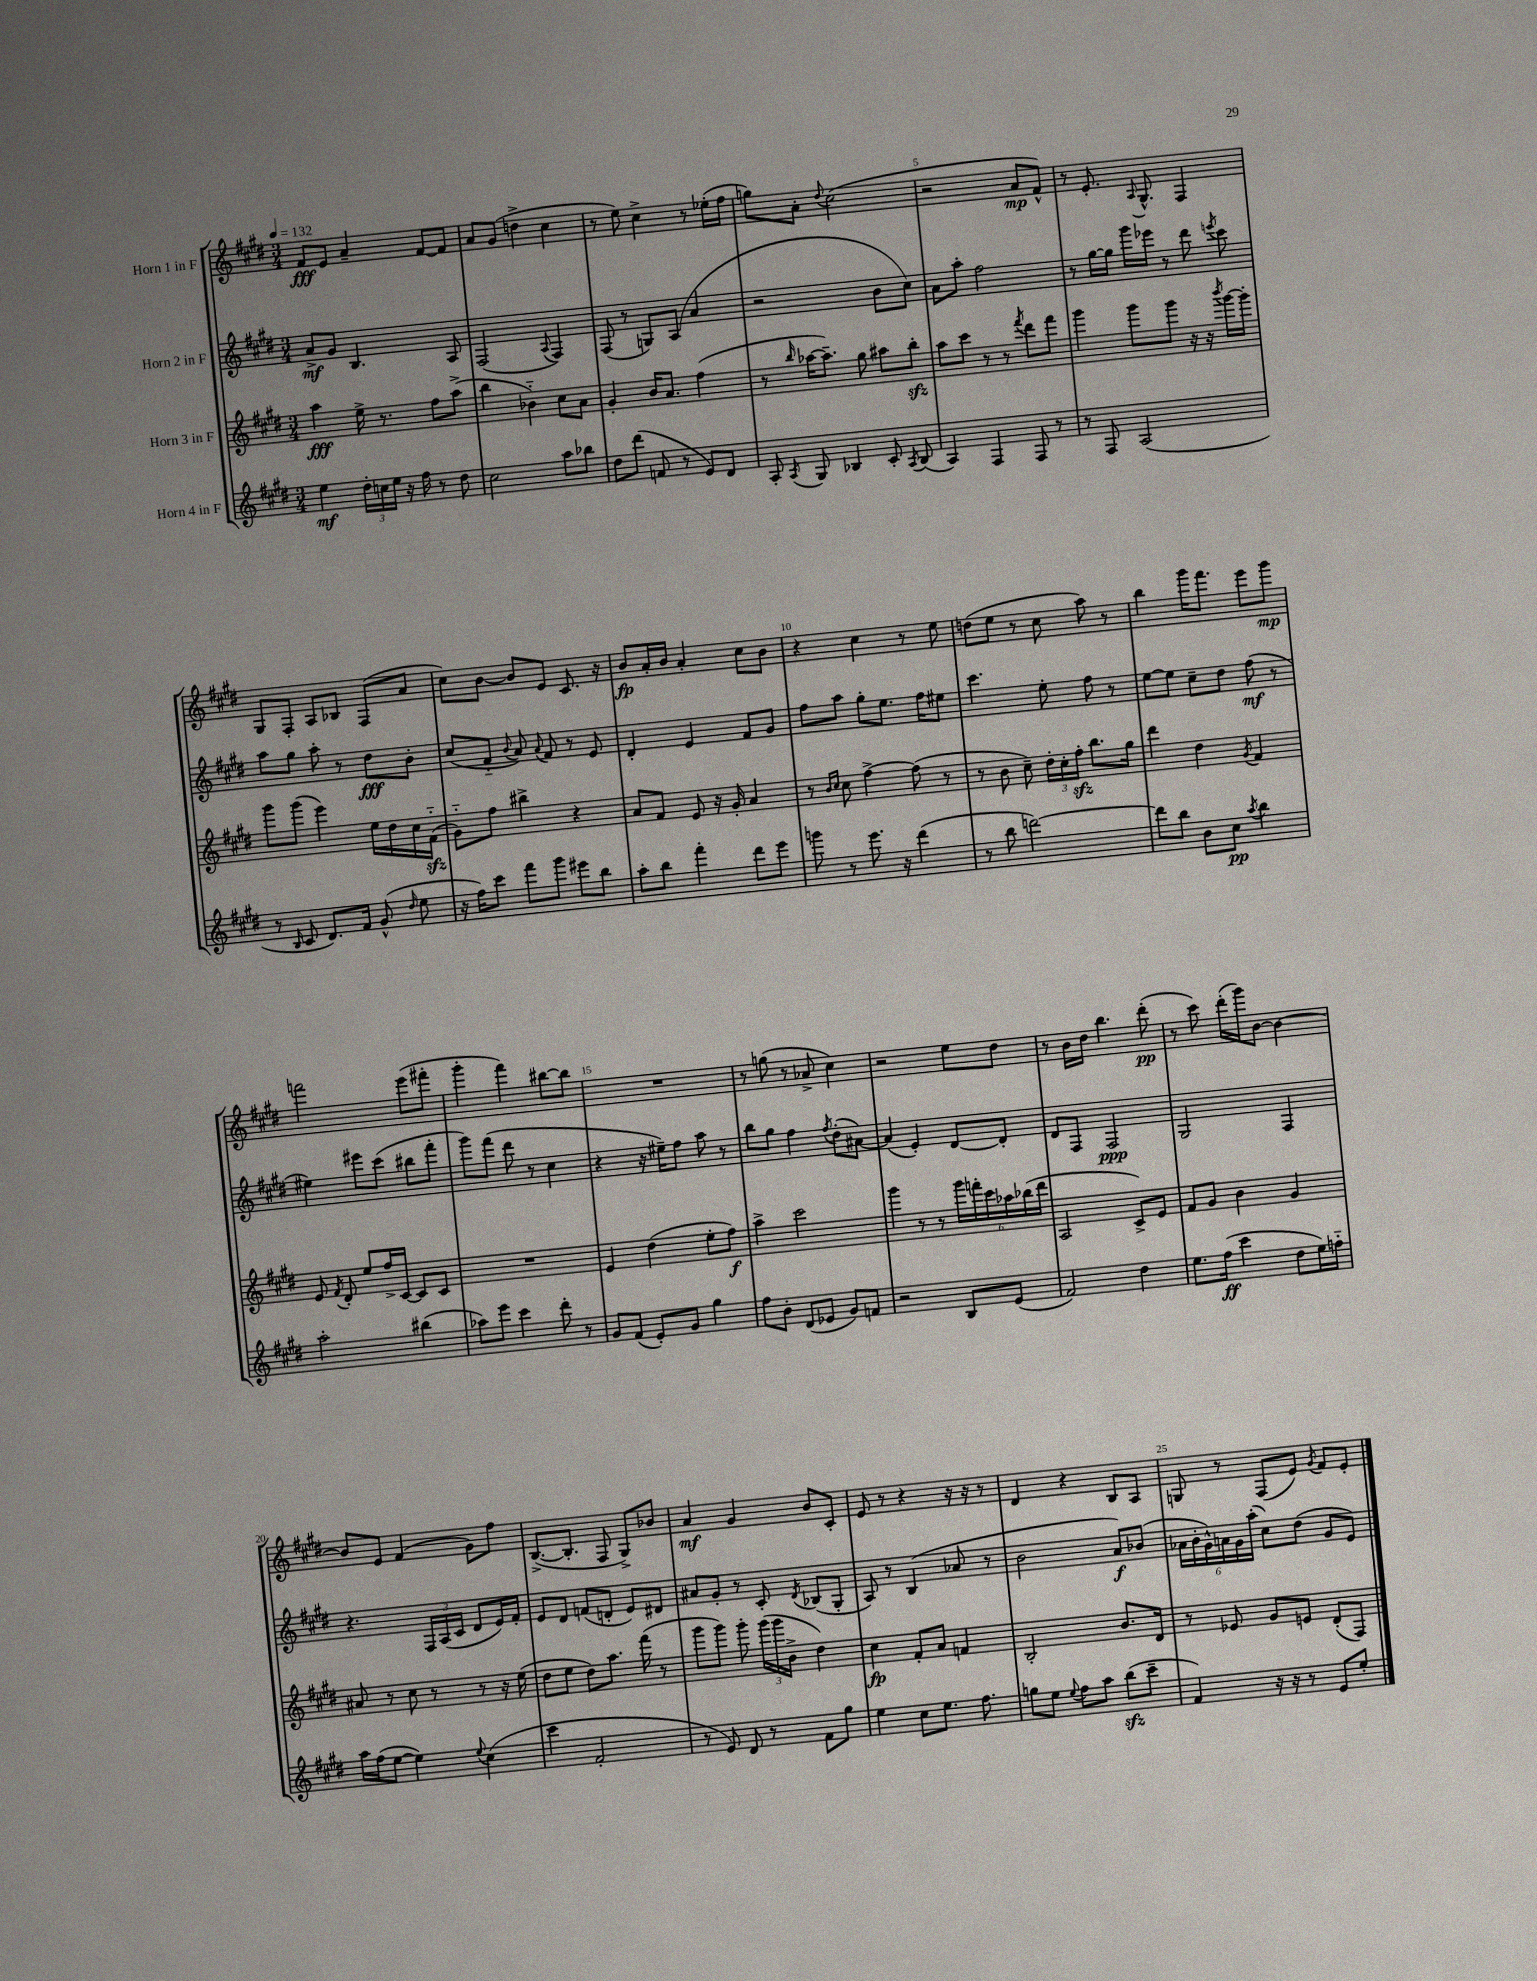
<<
\new StaffGroup <<
\new Staff = "s0" \with { instrumentName = "Horn 1 in F" } {
    \clef treble \key e \major \numericTimeSignature \time 3/4 \tempo 4 = 132
    \autoBeamOff fis'8[\fff e'8] a'4-- fis'8[~ fis'8] |
    a'8[ gis'8]( d''4-> cis''4 |
    r8 e''8) cis''4-> r8 ees''16[-.( fis''16] |
    g''8[) a'8]-. \appoggiatura { dis''8 } cis''2( |
    r2 a'8[\mp fis'8]-^) |
    r8 e'8.-. \appoggiatura { a8 } gis8.-^ fis4 |
    gis8[ fis8]-. a8[ bes8] fis8[( a'8] |
    cis''8[) b'8]~ b'8[ e'8] cis'8. r16 |
    b'8[\fp a'16-. b'16] a'4-. cis''8[ b'8] |
    r4 cis''4 r8 e''8 |
    d''8[( e''8] r8 cis''8 a''8) r8 |
    b''4 gis'''16[ fis'''8.] e'''8[ gis'''8]\mp |
    f'''2 e'''8[( fis'''8]-. |
    gis'''4-. fis'''4) bis''8[~ bis''8] |
    R2. |
    r8 g''8( r8 aes'8-> cis''4) |
    r2 e''8[ dis''8] |
    r8 b'16[ dis''16] b''4. dis'''8-.\pp( |
    r8 cis'''8) dis'''16[-.( gis'''16) b'8]~ b'4~ |
    b'8[ e'8] fis'4( gis'8[) fis''8] |
    b8.[~->( b8.]-. fis8 gis8[->) bes'8] |
    a'4\mf gis'4 b'8[ cis'8]-. |
    e'8 r8 r4 r16 r16 r8 |
    dis'4 r4 b8[ a8] |
    g8 r8 fis8[( e'8]) \acciaccatura { gis'8 } fis'8[ e'8]-. \bar "|." |
}
\new Staff = "s1" \with { instrumentName = "Horn 2 in F" } {
    \clef treble \key e \major \numericTimeSignature \time 3/4
    \autoBeamOff a'8[->\mf gis'8] b4. a8 |
    fis2( \appoggiatura { a8 } fis4) |
    fis8( r8 g8[) a8]( a'4 |
    r2 b'8[ cis''8]) |
    a'8[ a''8]-. fis''2 |
    r8 gis''16[~ gis''16] gis'''16[ ees'''16] r8 dis'''8 \acciaccatura { e'''8 } cis'''8 |
    a''8[ gis''8] a''8-. r8 dis''8[\fff b'8]-. |
    cis''8[( fis'8]-_ \appoggiatura { b'8 } a'8) \appoggiatura { a'8 } fis'8 r8 e'8 |
    dis'4-. e'4 fis'8[ gis'8] |
    fis''8[ a''8] gis''8[-. e''8.] fis''16[ eis''8] |
    cis'''4. e''8-. fis''8 r8 |
    e''8[~ e''8] cis''8[-- dis''8] fis''8\mf( r8 |
    eis''4) eis'''8[ cis'''8]( bis''8[ fis'''8]-. |
    gis'''8[) fis'''8]( dis'''8 r8 cis''4 |
    r4 r16 eis''16[--) fis''8] a''8 r8 |
    b''8[ gis''8] fis''4 \acciaccatura { fis''8 } dis''8[-.( ais'8]~) |
    ais'4( e'4-.) dis'8[~ dis'8]-. |
    dis'8[ fis8] fis2\ppp |
    gis2 fis4 |
    r4. \tuplet 3/2 { fis16[ a16( cis'16] } dis'8[ e'16) fis'16]-. |
    e'8[ dis'8] f'8[( d'8]-. e'8[) dis'8] |
    ais'8[ gis'8]-. r8 cis'8-. \acciaccatura { dis'8 } bes8[( gis8]-. |
    a8) r8 b4( aes'8 r8 |
    b'2 a'8[\f) bes'8]( |
    \tuplet 6/4 { aes'16[ b'16-. gis'16-^) a'16 gis'16 a''16]-.( } cis''8[) dis''8]( gis'8[ e'8]) \bar "|." |
}
\new Staff = "s2" \with { instrumentName = "Horn 3 in F" } {
    \clef treble \key e \major \numericTimeSignature \time 3/4
    \autoBeamOff a''4\fff e''16-> r8. fis''8[ a''8]->( |
    b''4 bes'4-_) cis''8[ a'8] |
    gis'4-. b'16[ a'8.] fis''4( |
    r8 \grace { b''16 } aes''16[~ aes''8.]--) gis''8 ais''8[ b''8]-.\sfz |
    a''8[ cis'''8] r8 r8 \acciaccatura { fis'''8 } dis'''8[ fis'''8] |
    gis'''4 gis'''8[ gis'''8] r16 r16 \acciaccatura { b'''8 } gis'''16[~ gis'''16]-. |
    gis'''8[ gis'''8]( e'''4) e''16[ dis''16 cis''16 fis'16]-_\sfz( |
    gis'8[-_) fis''8] bis''4-> r4 |
    a'8[ fis'8] e'8 r16 gis'16-. a'4 |
    r8 \grace { b'16[ cis''16] } cis''8 fis''4~-> fis''8( r8 |
    r8 b'8 cis''8--) \tuplet 3/2 { dis''16[-. cis''16-. fis''16]-.\sfz } b''8.[ gis''16] |
    dis'''4 dis''4 \acciaccatura { gis'8 } fis'4 |
    e'8 \acciaccatura { fis'8 } dis'8-. e''8[ fis''16-> cis'16]~ cis'8[ cis'8] |
    R2. |
    e'4 dis''4( e''8[-. fis''8]\f) |
    a''4-> cis'''2 |
    gis'''4 r8 r8 \tuplet 6/4 { gis'''16[ f'''16-. cis'''16 aes''16 bes''16( dis'''16] } |
    a2 cis'8[->) e'8] |
    fis'8[ gis'8] b'4 gis'4 |
    ais'8 r8 cis''8 r8 r8 r16 e''16( |
    dis''8[ e''8] dis''8[) a''8.] fis'''16( r8 |
    gis'''8[ gis'''8]) gis'''8-. \tuplet 3/2 { gis'''16[( gis'''16 b'16]-> } dis''4) |
    cis''4\fp fis'8[-. a'8] f'4 |
    b2-. b'8.[ dis'16] |
    r8 ees'8 gis'8[ e'8] dis'8[-.( fis8]) \bar "|." |
}
\new Staff = "s3" \with { instrumentName = "Horn 4 in F" } {
    \clef treble \key e \major \numericTimeSignature \time 3/4
    \autoBeamOff e''4\mf \tuplet 3/2 { dis''16[-. c''16 e''16] } r16 fis''16 r8 dis''8 |
    cis''2 a''8[ bes''8] |
    dis''8[ dis'''8]( f'8 r8 e'8[) dis'8] |
    a8-. \acciaccatura { a8 } gis8 bes4 cis'8-. \acciaccatura { a8 } bes8( |
    a4) fis4 fis8 r8 |
    r8 fis8 a2( |
    r8 \grace { b16 } cis'8 dis'8.[) fis'16] gis'8-^( \grace { dis''16 } e''8 |
    r16 fis''16[) cis'''8] fis'''8[ gis'''8] eis'''8[ b''8] |
    a''8[-. b''8] fis'''4-. dis'''8[ e'''8] |
    g'''8 r8 e'''8. r16 dis'''4( |
    r8 b''8 d'''2~) |
    d'''8[ b''8] b'8[ cis''8]\pp \acciaccatura { a''8 } b''4 |
    a''2-. bis''4( |
    aes''8[) e'''8] cis'''4 dis'''8-. r8 |
    gis'8[ fis'8]( e'8[-.) gis'8] gis''4 |
    fis''8[ b'8]-. dis'8[( ees'8] gis'8[) f'8] |
    r2 b8[ e'8]( |
    fis'2) dis''4 |
    e''8.[ fis''16]\ff( cis'''4 dis''8[ e''16) f''16]-_ |
    a''16[ fis''16( e''8]~ e''4) \appoggiatura { e''8 } cis''4( |
    cis'''4 fis'2-. |
    r8 e'8) dis'8 r8 fis'8[ gis''8] |
    e''4 cis''8[ e''8.] fis''8. |
    g''8[ e''8] \appoggiatura { e''8 } fis''8[ a''8] b''8[\sfz( cis'''8]-- |
    fis'4) r16 r16 r8 e'8[ e''8]-. \bar "|." |
}
>>
>>
\layout { \context { \Score \override BarNumber.break-visibility = ##(#f #t #t) barNumberVisibility = #(every-nth-bar-number-visible 5) } }
